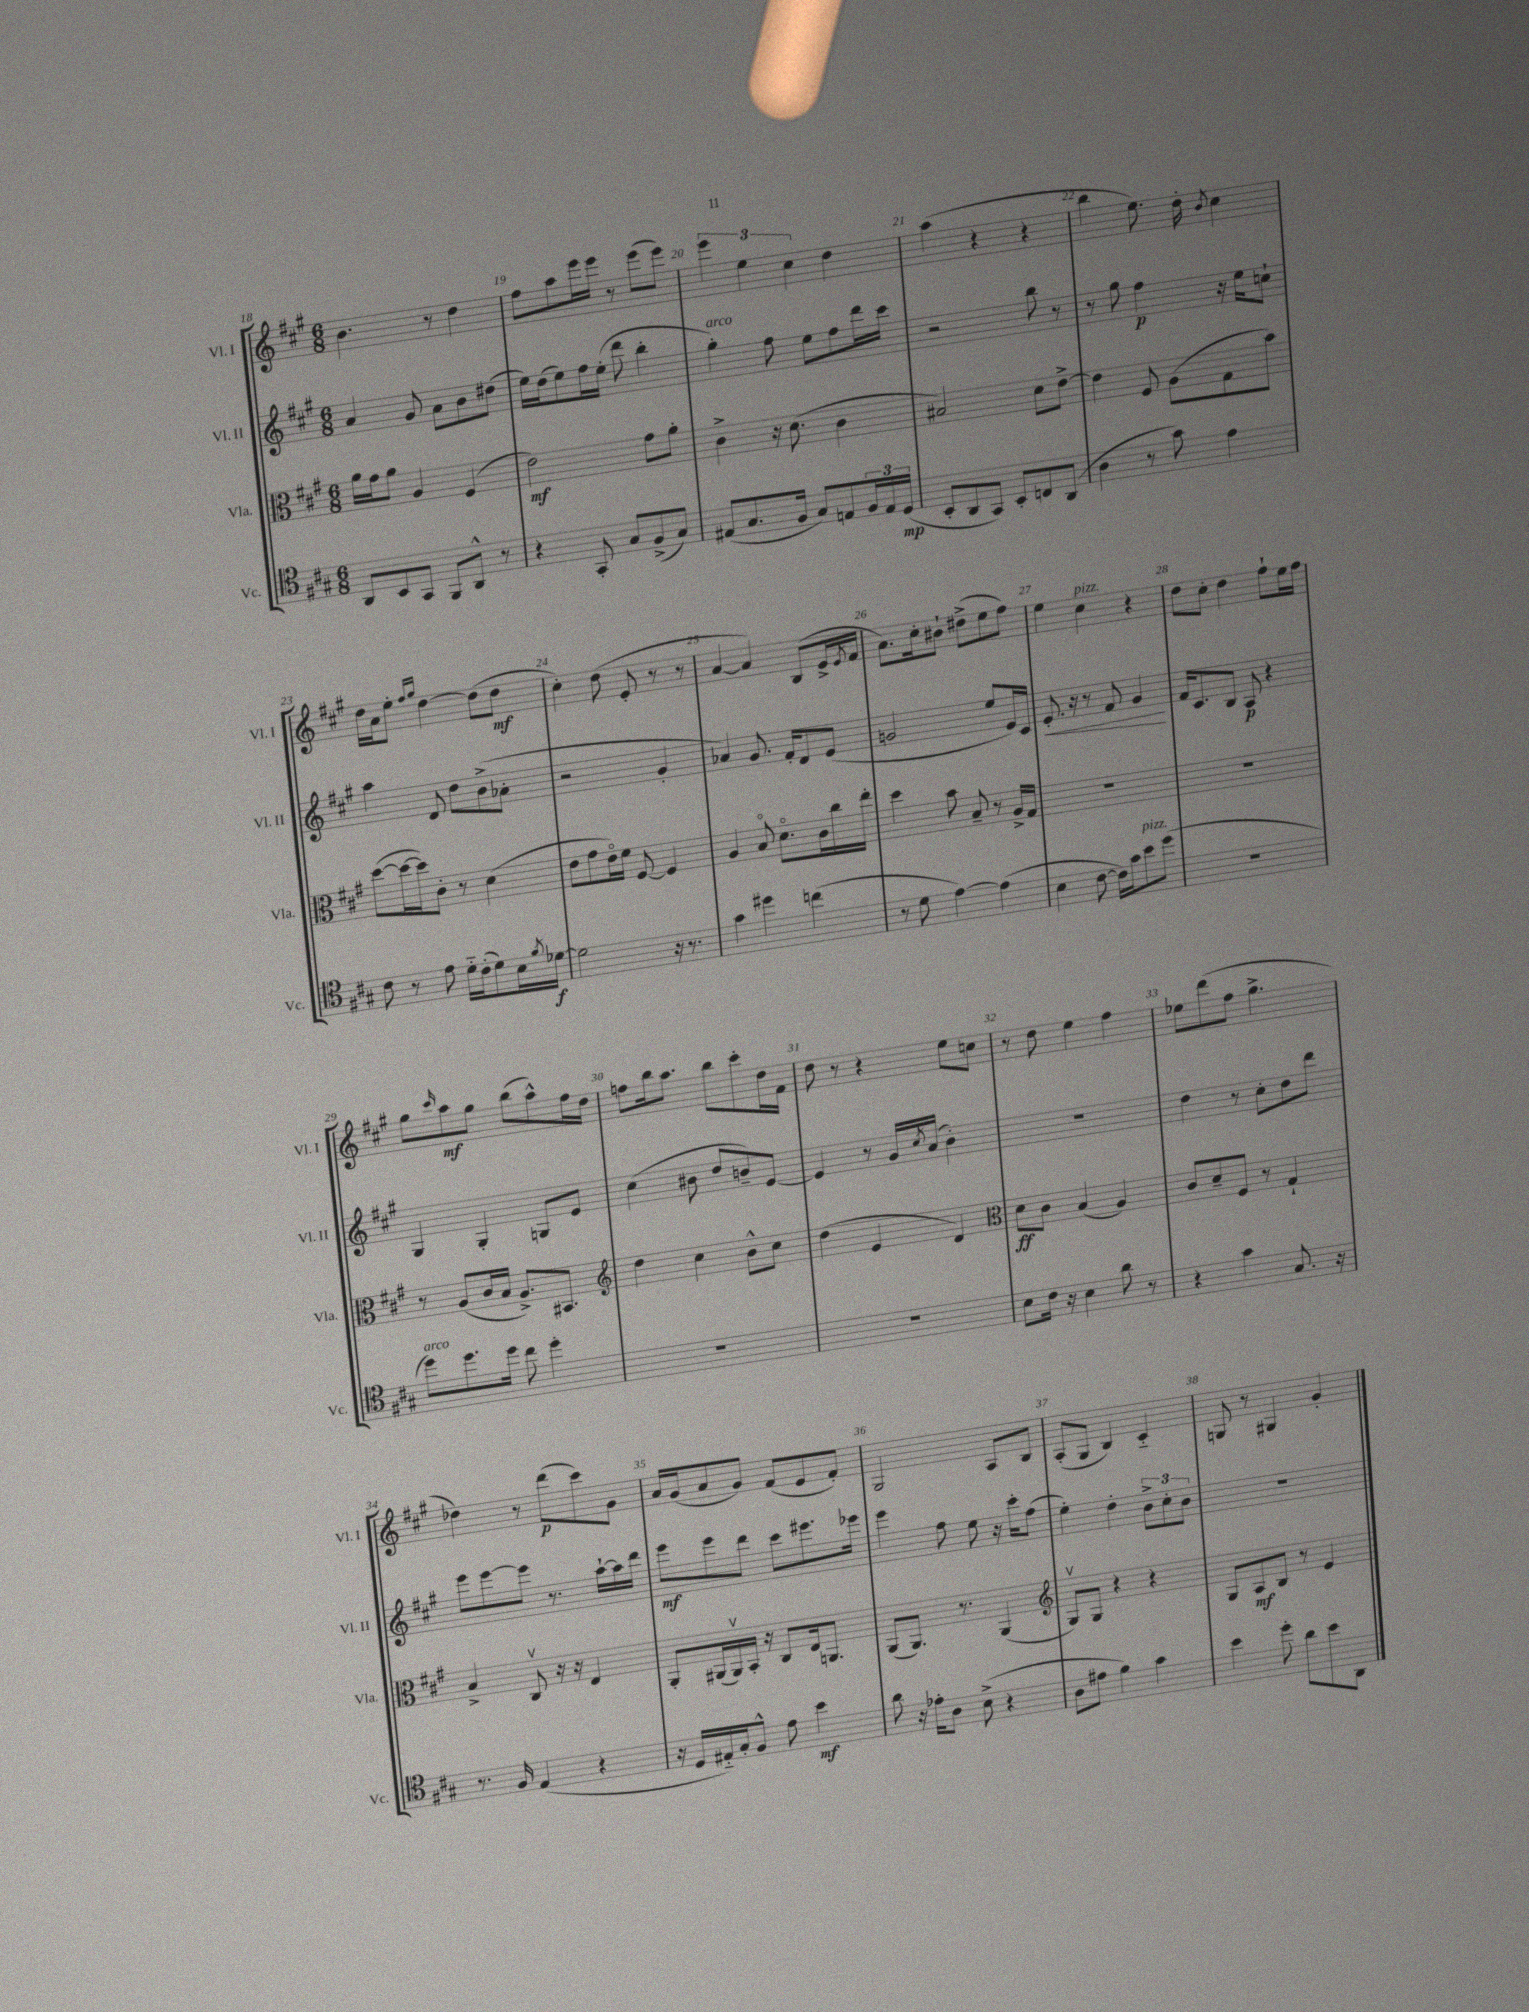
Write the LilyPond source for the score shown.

<<
\new StaffGroup <<
\new Staff = "s0" \with { instrumentName = "Vl. I" shortInstrumentName = "Vl. I" } {
    \clef treble \key a \major \numericTimeSignature \time 6/8
    b'4. r8 d''4 |
    fis''8 a''8 e'''16 e'''16 r8 e'''8( e'''8) |
    \tuplet 3/2 { e'''4 e''4 cis''4 } d''4 |
    a''4( r4 r4 |
    b''4 e''8.) d''16-. \acciaccatura { b'8 } cis''4 |
    d''16 a'16 e''8-. \grace { fis''16 gis''16 } d''4~ d''8( d''8\mf |
    cis''4-.) d''8( e'8-. r8 r8 |
    a'4~ a'4) b8( e'16-> \acciaccatura { e'8 } fis'16 |
    a'8.) cis''16-. bis'8-! dis''8->( e''8 fis''8) |
    e''4 cis''4^\markup { \italic "pizz." } r4 |
    d''8 cis''8-. d''4 fis''8-! e''16 fis''16 |
    gis''8 \grace { cis'''16 } a''8\mf gis''8 b''8( a''8-^) fis''16 d''16 |
    f''8 b''16 a''8. b''8 cis'''8-. d''16 fis'16 |
    d''8 r8 r4 e''8 c''8 |
    r8 d''8 e''4 fis''4 |
    ees''8 d'''8( fis''8 gis''4.-> |
    des''4) r8 d'''8\p( cis'''8) gis'8 |
    a'16 gis'16( a'8 gis'8) fis'8( e'8 fis'8-.) |
    gis2 a8 b8 |
    a8-.( gis8 b4) cis'4-_ |
    g8 r8 gis4 gis'4-. \bar "|." |
}
\new Staff = "s1" \with { instrumentName = "Vl. II" shortInstrumentName = "Vl. II" } {
    \clef treble \key a \major \numericTimeSignature \time 6/8
    a'4 gis'8 a'8 b'8 dis''8( |
    e''16) d''16( e''8) fis''16 e''16-.( d'''8 b''4-. |
    gis''4-.^\markup { \italic "arco" }) fis''8 e''8 fis''8 d'''16 cis'''16 |
    r2 b''8 r8 |
    r8 gis''8 fis''4\p r16 e''16 c''8-! |
    a''4 d'8 d''8 b'8->( aes'8-. |
    r2 gis'4-. |
    aes'4) gis'8. fis'16-. d'8 e'8( |
    g'2 e''8 e'16) cis'16 |
    e'8.-.\< r16 r8 fis'8 gis'4\! |
    fis'16 cis'8. b8 a8\p r4 |
    gis4 gis4-. g8 e'8 |
    cis''4( bis'8 d''8 b'8--) e'8~ |
    e'4 r8 gis'16 \acciaccatura { cis''8 } a'16( b'4-.) |
    R2. |
    d''4 r8 cis''8-. d''8 d'''8 |
    e'''8 e'''8~ e'''8 r8. a''16~-! a''16 d'''16 |
    e'''8\mf e'''8 d'''8 cis'''8 eis'''8. ees'''16 |
    e'''4 fis''8 e''8 r16 cis'''16-. fis''8( |
    e''4-.) d''4-. \tuplet 3/2 { b'8-> cis''8-. b'8 } |
    R2. \bar "|." |
}
\new Staff = "s2" \with { instrumentName = "Vla." shortInstrumentName = "Vla." } {
    \clef alto \key a \major \numericTimeSignature \time 6/8
    a'16 gis'16 a'8 a4 fis4( |
    e'2\mf) gis'8 a'8-. |
    cis'4-> r16 d'8.( cis'4 |
    bis2) d'8 e'8~-> |
    e'4 fis8 a8( gis8 b'8) |
    d''8~( d''16~ d''16) cis'8-. r8 d'4( |
    e'8 gis'8 e'16\flageolet) fis'16 fis8~ fis4 |
    a4 b8\flageolet d'8.\flageolet cis'16 cis''16 e''16-. |
    d''4 b'8 b8-- r8 a16-> gis16 |
    R2. |
    R2. |
    r8 a8( cis'16 b16 a8.->) bis,8. |
    \clef treble d''4 cis''4 b'8-^ cis''8 |
    d''4( e'4 d'4) |
    \clef alto d'8\ff cis'8 b4( a4) |
    cis'8 d'8-- fis8 r8 gis4-! |
    b4-> cis8\upbow r16 r16 e4 |
    a,8-. ais,16( ais,16\upbow) b,16-. r16 cis8 e16 a,8. |
    a,8( a,8.) r8. a,4( |
    \clef treble gis8\upbow) gis8 r4 r4 |
    gis8 a8\mf b8 r8 e'4 \bar "|." |
}
\new Staff = "s3" \with { instrumentName = "Vc." shortInstrumentName = "Vc." } {
    \clef tenor \key a \major \numericTimeSignature \time 6/8
    a,8 b,8 gis,8 fis,8 a,8-^ r8 |
    r4 gis,8-. gis8 fis8->( gis8) |
    eis8( gis8. fis16 gis8) e8 \tuplet 3/2 { fis16 e16 d16\mp( } |
    b,8-. a,8 gis,8) b,8-. c8 a,8( |
    a4 r8 gis'8) e'4 |
    cis'8 r8 e'8 d'16-_ cis'16-.( d'8) b16 \acciaccatura { fis'8 } des'16~\f |
    des'2 r16 r8. |
    gis'4 dis''4 c''4( |
    r8 d'8 e'4~) e'4( |
    b4 cis'8~ cis'16) gis'16 b'8^\markup { \italic "pizz." } d''8( |
    R2. |
    d''8^\markup { \italic "arco" }) d''8. d''16 cis''8 d''4-. |
    R2. |
    R2. |
    b8 cis'16 r16 b4 a'8 r8 |
    r4 gis'4 gis8. r16 |
    r8. fis16 e4( r4 |
    r16 d16 eis16-_) gis16-. fis8-^ e'8 b'4\mf |
    a'8 r16 ees'16-. a8 b8->( r4 |
    a8 eis'8 fis'4) gis'4 |
    b'4 d''8-. a'8 b'8 a,8 \bar "|." |
}
>>
>>
\layout { \context { \Score currentBarNumber = #18 \override BarNumber.break-visibility = ##(#f #t #t) barNumberVisibility = #all-bar-numbers-visible } }
